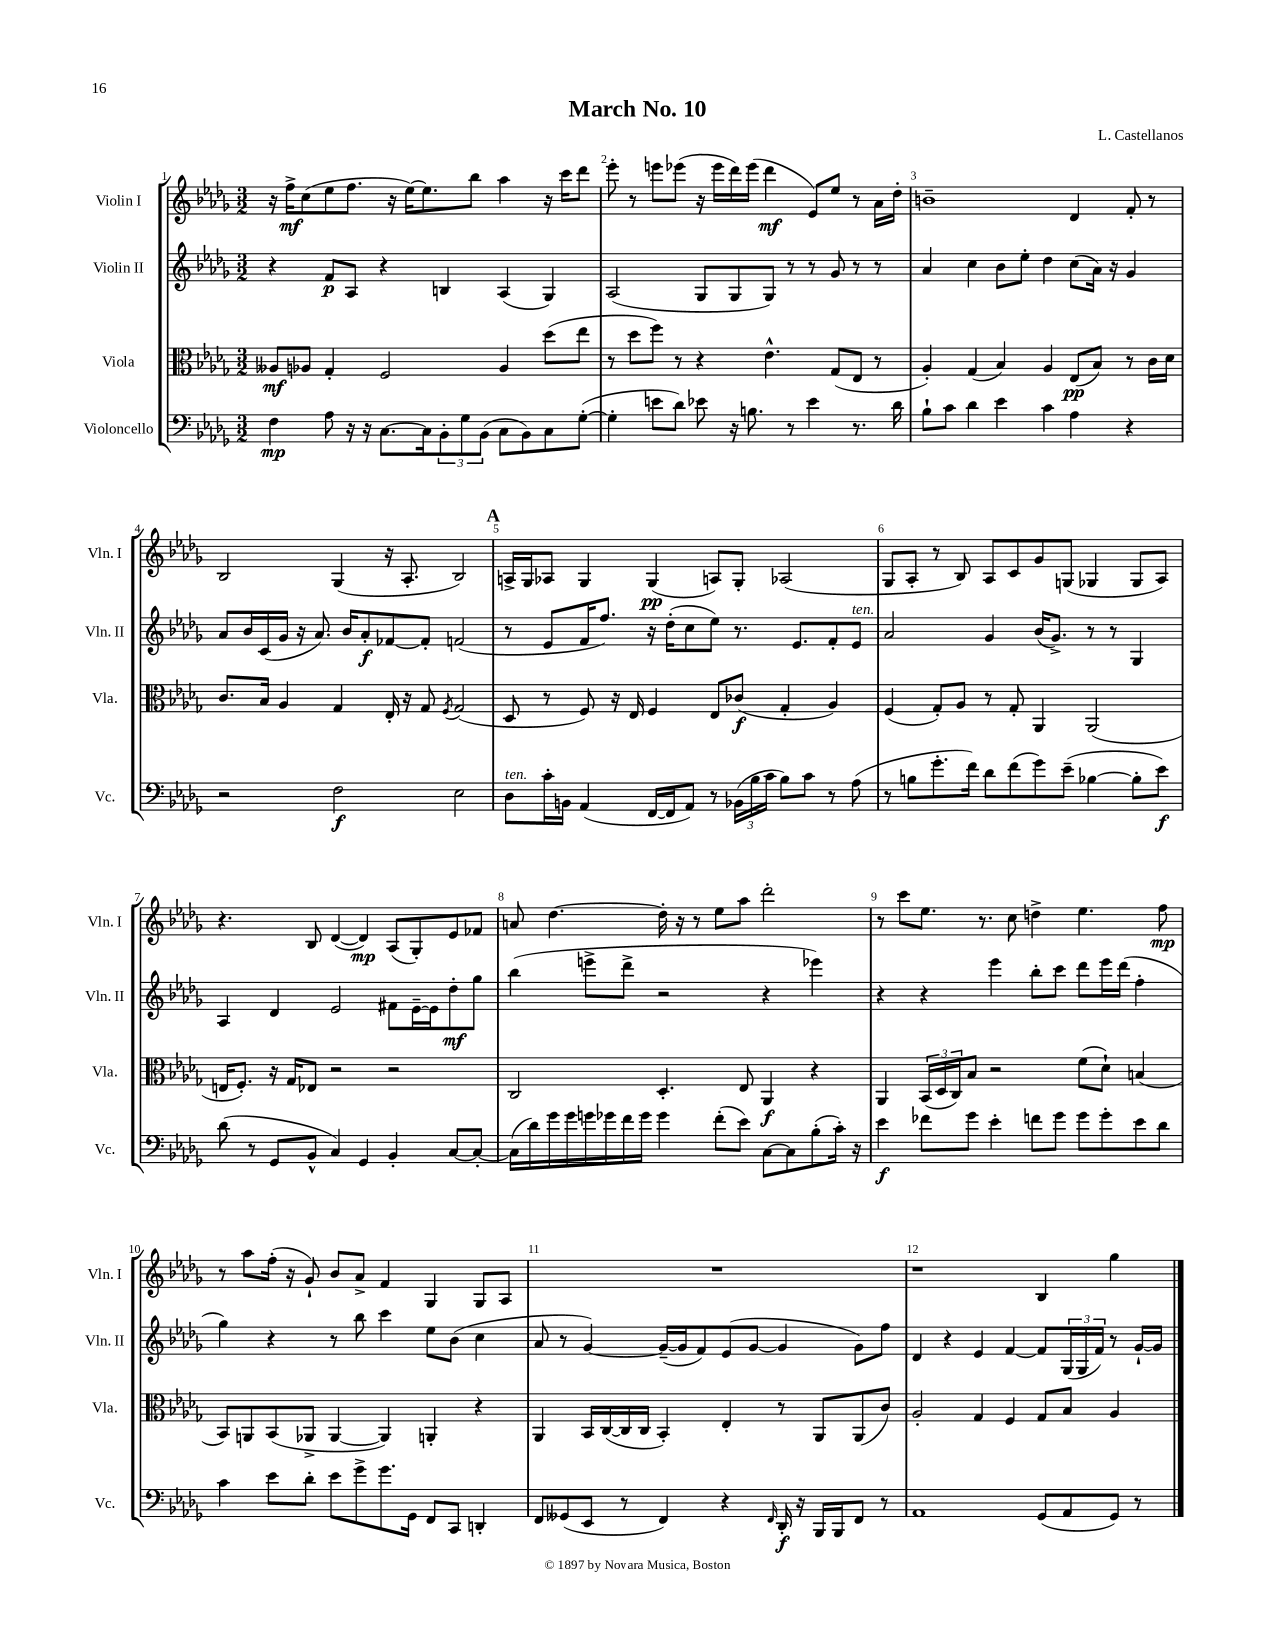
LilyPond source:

\header { title = "March No. 10" composer = "L. Castellanos" }
<<
\new StaffGroup <<
\new Staff = "s0" \with { instrumentName = "Violin I" shortInstrumentName = "Vln. I" } {
    \clef treble \key des \major \numericTimeSignature \time 3/2
    r16 f''16->\mf c''8( ees''8 f''8. r16 ees''16~) ees''8. bes''8 aes''4 r16 c'''16 des'''8 |
    ees'''8-. r8 e'''8 ees'''8( r16 ees'''16 des'''16) ees'''16( des'''4\mf ees'8) ees''8 r8 aes'16 des''16-. |
    b'1-- des'4 f'8-. r8 |
    bes2 ges4( r16 aes8.-. bes2) |
    \mark \markup { \bold "A" } a16-> ges16 aes8 ges4 ges4\pp( a8) ges8-. aes2( |
    ges8 aes8-. r8 bes8) aes8 c'8 ges'8 g8( ges4 ges8 aes8) |
    r4. bes8 des'4~( des'4\mp) aes8( ges8-.) ees'8 fes'8 |
    a'8 des''4.~ des''16-. r16 r8 ees''8 aes''8 des'''2-. |
    r8 c'''8 ees''8. r8. c''8 d''4-> ees''4. f''8\mp |
    r8 aes''8 f''16-.( r16 ges'8-!) bes'8 aes'8-> f'4 ges4 ges8 aes8 |
    R1. |
    r1 bes4 ges''4 \bar "|." |
}
\new Staff = "s1" \with { instrumentName = "Violin II" shortInstrumentName = "Vln. II" } {
    \clef treble \key des \major \numericTimeSignature \time 3/2
    r4 f'8\p aes8 r4 b4 aes4( ges4) |
    aes2( ges8 ges8 ges8) r8 r8 ges'8 r8 r8 |
    aes'4 c''4 bes'8 ees''8-. des''4 c''8( aes'16) r16 ges'4 |
    aes'8 bes'16 c'16( ges'16 r16 aes'8.) bes'16 aes'8-.\f fes'8~ fes'8-. f'2( |
    \mark \markup { \bold "A" } r8 ees'8 f'16 f''8.) r16 des''16-.( c''8 ees''8) r8. ees'8. f'8-. ees'8^\markup { \italic "ten." } |
    aes'2 ges'4 bes'16( ges'8.->) r8 r8 ges4 |
    aes4 des'4 ees'2 fis'8 ees'16~-- ees'16 des''8-.\mf ges''8 |
    bes''4( e'''8-> des'''8-> r2 r4 ees'''4) |
    r4 r4 ees'''4 bes''8-. c'''8 des'''8 ees'''16 des'''16( f''4-. |
    ges''4) r4 r8 bes''8 c'''4 ees''8 bes'8( c''4 |
    aes'8 r8 ges'4~) ges'16~--( ges'16 f'8) ees'8( ges'8~ ges'4 ges'8) f''8 |
    des'4 r4 ees'4 f'4~ f'8 \tuplet 3/2 { ges16( ges16 f'16) } r8 ges'16~-! ges'16 \bar "|." |
}
\new Staff = "s2" \with { instrumentName = "Viola" shortInstrumentName = "Vla." } {
    \clef alto \key des \major \numericTimeSignature \time 3/2
    aeses8\mf aes8 ges4-. f2 aes4 des''8( ees''8 |
    r8 des''8 f''8) r8 r4 ees'4.-^ ges8( ees8 r8 |
    aes4-.) ges4( bes4) aes4 ees8\pp( bes8) r8 c'16 des'16 |
    c'8. bes16 aes4 ges4 ees16-. r16 ges8 \acciaccatura { f8 } ges2( |
    \mark \markup { \bold "A" } des8 r8 f8) r16 ees16 f4 ees8 ces'8\f( ges4-. aes4) |
    f4( ges8-.) aes8 r8 ges8-. aes,4 aes,2( |
    e16 f8.-.) r16 ges16 ees8 r2 r2 |
    c2 des4.-. ees8 aes,4\f r4 |
    aes,4 \tuplet 3/2 { bes,16( des16 c16) } bes8 r2 f'8( des'8-!) b4( |
    bes,8) a,8 bes,8( aes,8-> aes,4~ aes,4) a,4-. r4 |
    aes,4 bes,16 c16~( c16 c16 bes,4-.) ees4-. r8 aes,8 aes,8( c'8) |
    aes2-. ges4 f4 ges8 bes8 aes4 \bar "|." |
}
\new Staff = "s3" \with { instrumentName = "Violoncello" shortInstrumentName = "Vc." } {
    \clef bass \key des \major \numericTimeSignature \time 3/2
    f4\mp aes8 r16 r16 c8.~ c16 \tuplet 3/2 { bes,8-. ges8 bes,8( } c8 bes,8) c8 ges8~-.( |
    ges4-. e'8 des'8) ees'8 r16 b8. r8 ees'4 r8. des'16 |
    bes8-! c'8 des'4 ees'4 c'4 aes4 r4 |
    r2 f2\f ees2 |
    \mark \markup { \bold "A" } des8^\markup { \italic "ten." } c'16-. b,16 aes,4( f,16~ f,16 aes,8) r8 \tuplet 3/2 { bes,16( bes16 c'16 } bes8) c'8 r8 aes8( |
    r8 b8 ges'8.-. f'16) des'8 f'8( ges'8) ees'8--( bes4~ bes8-. ees'8\f) |
    des'8( r8 ges,8 bes,8-^ c4) ges,4 bes,4-. c8~ c8~-. |
    c16( des'16) ges'16 ges'16 g'16 ges'16 f'16 ges'16 ges'4 f'8-.( ees'8) c8~ c8 bes8-.( c'16-.) r16 |
    ees'4\f fes'8 ges'8 ees'4-. f'8 ges'8 ges'8 ges'8-. ees'8 des'8 |
    c'4 ees'8 des'8-. ees'8 ges'8-> ges'8. ges,16 f,8 c,8 d,4-. |
    f,8 geses,8( ees,8 r8 f,4) r4 \grace { f,16 } des,16-.\f r16 bes,,16 bes,,16 f,8 r8 |
    aes,1 ges,8( aes,8 ges,8) r8 \bar "|." |
}
>>
>>
\layout { \context { \Score \override BarNumber.break-visibility = ##(#f #t #t) barNumberVisibility = #all-bar-numbers-visible } }
